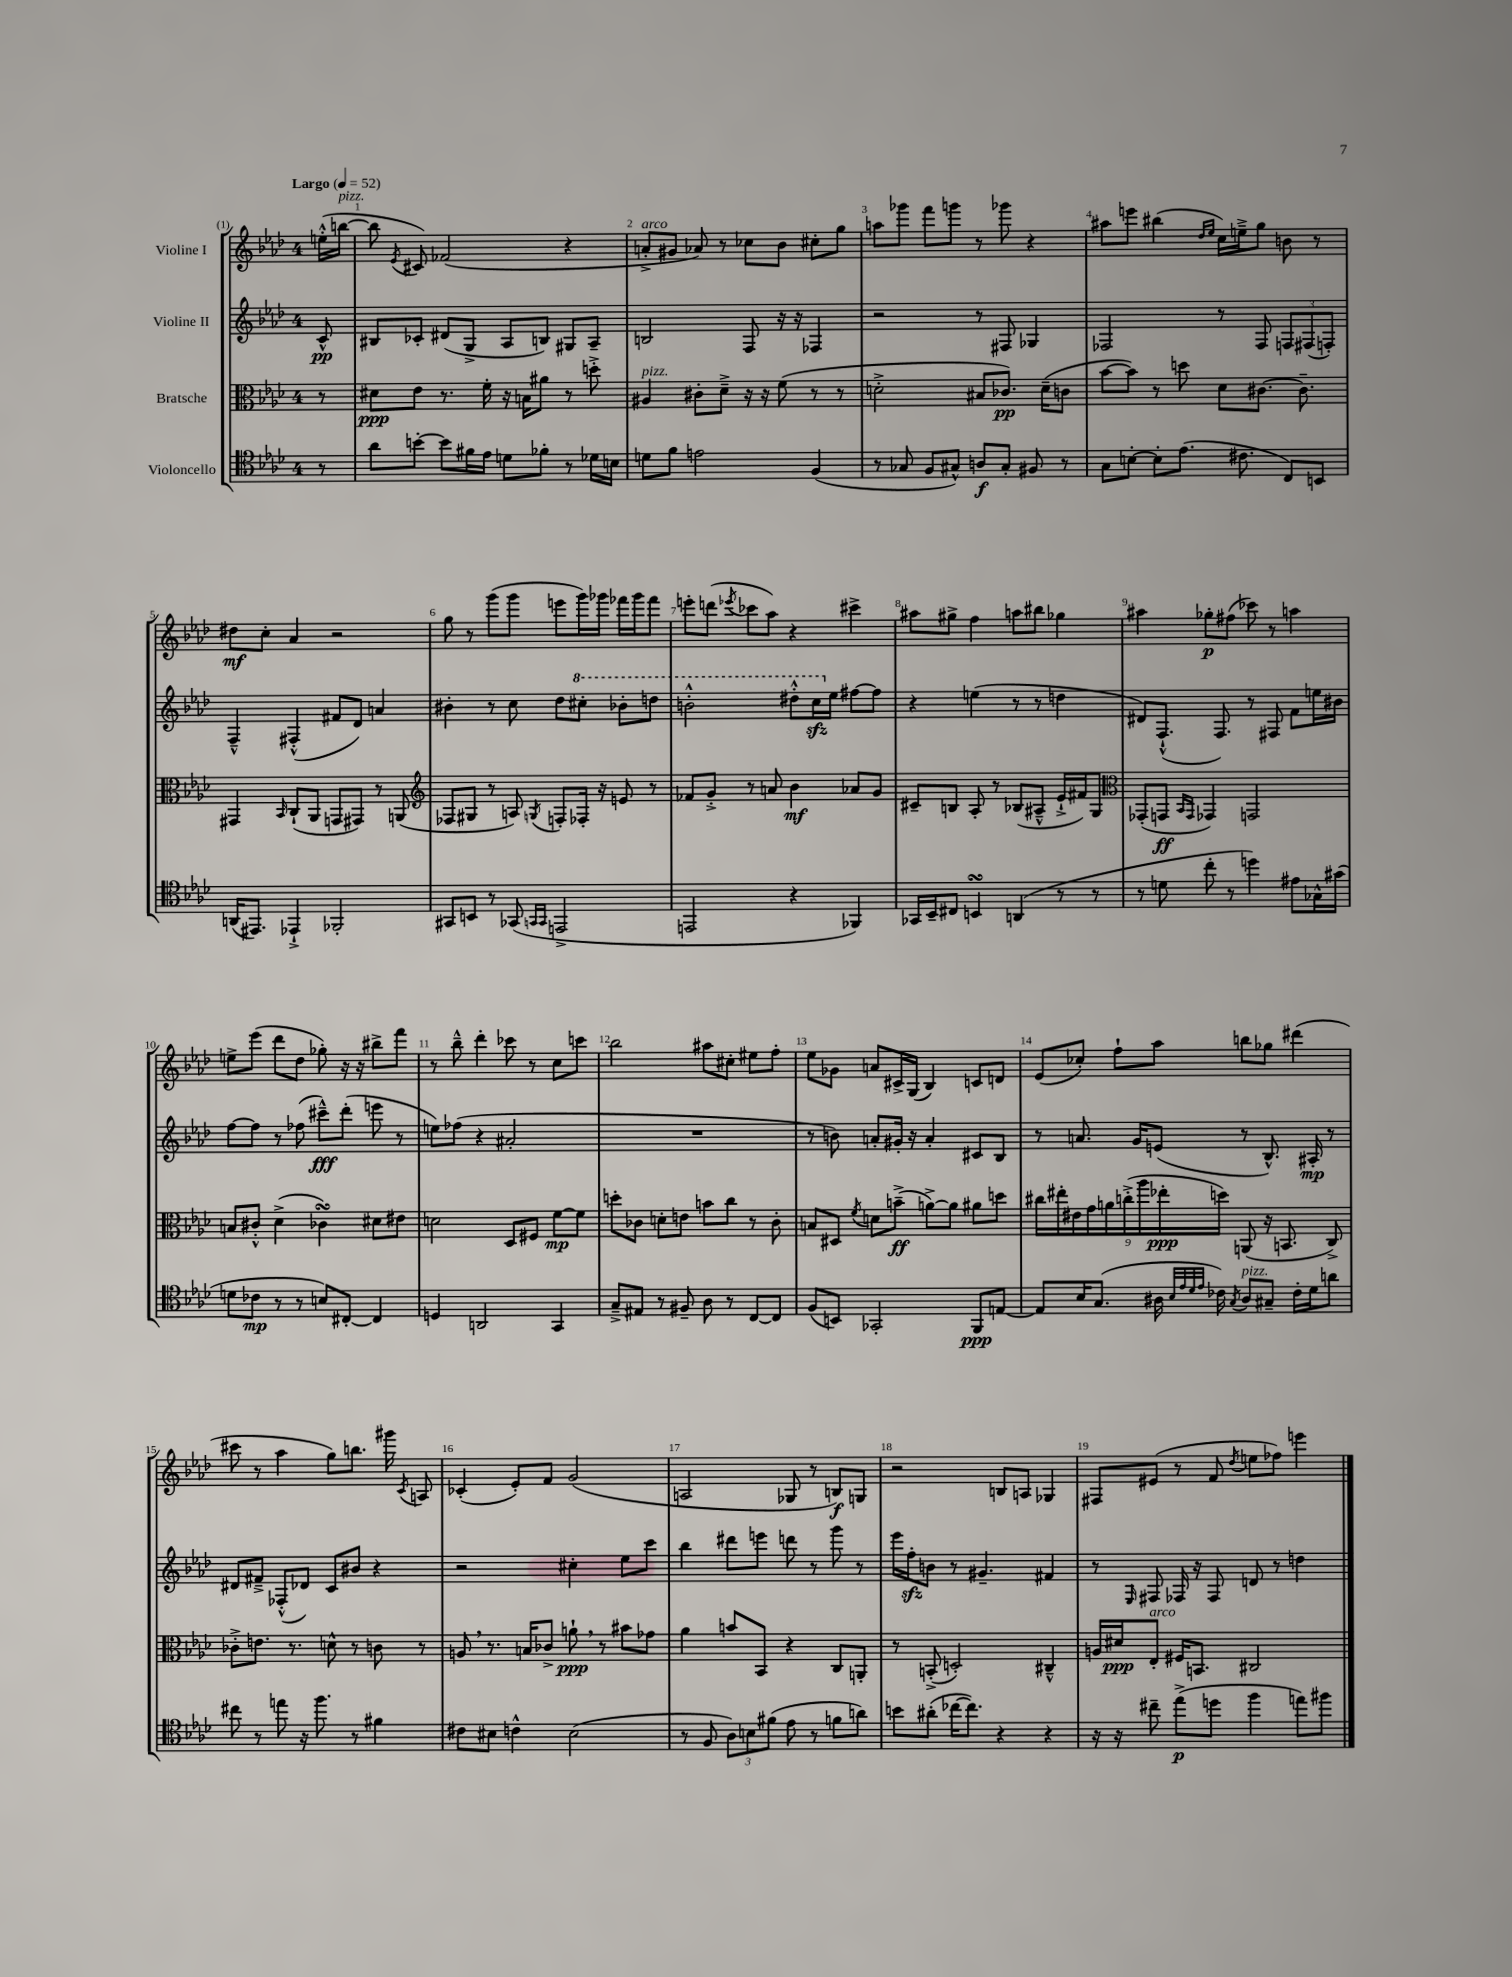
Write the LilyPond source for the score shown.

<<
\new StaffGroup <<
\new Staff = "s0" \with { instrumentName = "Violine I" } {
    \clef treble \key aes \major \once \override Staff.TimeSignature.style = #'single-digit \time 4/4 \partial 8 \tempo "Largo" 4 = 52
    \autoBeamOff e''16[-.-^( b''16]~^\markup { \italic "pizz." } |
    b''8 \acciaccatura { ees'8 } cis'8) fes'2( r4 |
    a'8[-.->^\markup { \italic "arco" } gis'8] aes'8) r8 ces''8[ bes'8] cis''8[-. g''8] |
    a''8[ ges'''8] f'''8[ g'''8] r8 ges'''8 r4 |
    ais''8[ e'''8] bis''4( \grace { des''16[ ees''16] } c''16[) e''16---> g''8] b'8 r8 |
    dis''8[\mf c''8]-. aes'4 r2 |
    g''8 r8 g'''8[( g'''8] e'''8[ g'''16) ges'''16] fes'''16[ ges'''16 fes'''8] |
    e'''8[-. d'''8]( \acciaccatura { ees'''8 } ces'''8[ aes''8]) r4 cis'''4-> |
    ais''8[ gis''8]-> f''4 a''8[ bis''8] ges''4 |
    ais''4 ges''8[-.\p fis''8]( ces'''8) r8 a''4 |
    e''8[-> ees'''8]( des'''8[ des''8] ges''8-.) r16 r16 bis''8[-> f'''8] |
    r8 bes''8---^ des'''4-. ces'''8 r8 c''8[ c'''8] |
    bes''2 ais''8[ cis''8]-. eis''8[ f''8]-. |
    ees''8[ ges'8] a'8[ cis'16-> g16]( bes4) c'8[ d'8] |
    ees'8[( ces''8]-.) f''8[-! aes''8] b''8[ ges''8] dis'''4( |
    cis'''8 r8 aes''4 g''8[) b''8.] gis'''16 \acciaccatura { c'8 } a8 |
    ces'4-.( ees'8[-.) f'8] g'2( |
    a2 ges8 r8 b8[\f) g8] |
    r2 b8[ a8] ges4 |
    fis8[ eis'8]( r8 f'8 \acciaccatura { des''8 } e''8[ fes''8]) e'''4 \bar "|." |
}
\new Staff = "s1" \with { instrumentName = "Violine II" } {
    \clef treble \key aes \major \once \override Staff.TimeSignature.style = #'single-digit \time 4/4 \partial 8
    \autoBeamOff c'8-^\pp |
    bis8[ ces'8]-. dis'8[( g8]-> aes8[ b8]) gis8[ aes8]-- |
    b2 f8 r16 r16 fes4 |
    r2 r8 fis8 ges4 |
    fes2 r8 fes8 \tuplet 3/2 { f8[ fis8( f8]-.) } |
    f4---^ fis4-.-^( fis'8[ des'8]) a'4 |
    bis'4-. r8 c''8 des''8[ \ottava #1 cis'''8]-. bes''!8[-. d'''8] |
    b''2-.-^ dis'''8[-.-^ c'''16\sfz \ottava #0 ees''16] fis''8[~ fis''8] |
    r4 e''4( r8 r8 d''4 |
    dis'8[) f8.]-!-^( f8.) r8 fis8 f'8[ e''16 bis'16] |
    f''8[~ f''8] r8 fes''8( cis'''8[---^\fff) des'''8]-.( e'''8 r8 |
    e''8[) fes''8]( r4 ais'2-. |
    R1 |
    r8 b'8) a'8[-. gis'16]-. r16 a'4-. cis'8[ bes8] |
    r8 a'8. g'16[ e'8]( r8 bes8.-^) ais16-.\mp r8 |
    dis'8[ fis'8]---> fes8[-.-^( des'8]) c'8[ bis'8] r4 |
    r2 cis''4-. ees''8[ c'''8] |
    bes''4 dis'''8[ e'''8] d'''8 r8 g'''8 r8 |
    ees'''16[ f''16-.\sfz b'8] r8 gis'4.-- fis'4 |
    r8 \grace { ees16 } fis8 fes16 r16 fes8 d'8 r8 d''4 \bar "|." |
}
\new Staff = "s2" \with { instrumentName = "Bratsche" } {
    \clef alto \key aes \major \once \override Staff.TimeSignature.style = #'single-digit \time 4/4 \partial 8
    \autoBeamOff r8 |
    dis'8[\ppp ees'8] r8. f'16-. r16 b16[ ais'8] r8 d''8-.-> |
    ais4^\markup { \italic "pizz." } cis'8[-. des'8]---> r16 r16 f'8( r8 r8 |
    d'2-.-> bis8[ ces'8.]\pp) d'16[--( c'8] |
    bes'8[~ bes'8]) r8 d''8 des'8[ cis'8.]~ cis'8.-- |
    gis,4 \grace { bes,16 } c8[-!( aes,8] g,8[ gis,8]) r8 a,8( |
    \clef treble fes8[ gis8] r8 a8) \acciaccatura { g8 } f8[-. fes16]-. r16 e'8 r8 |
    fes'8[ g'8]-.-> r8 a'8 bes'4\mf aes'8[ g'8] |
    cis'8[-- b8] aes8-. r8 bes8[( ais8]---^ ees'16[-!-> fis'16) g8] |
    \clef alto ges,8[-.( g,8]\ff \grace { bes,16[ g,16] } ges,4) g,2 |
    b8[ cis'8]-.-^ des'4->( ces'4\turn) dis'8[ eis'8] |
    d'2 des8[ fis8] f'8[~\mp f'8] |
    d''8[-. ces'8] d'8[-. e'8] b'8[ c''8] r8 ces'8-. |
    b8[ dis8] \acciaccatura { f'8 } d'8[ b'8]--->\ff( a'8[~->) a'8] ais'8[ d''8] |
    \tuplet 9/8 { cis''16[ eis''16-. eis'16 g'16 a'16 c''16-.->( aes''16 ees''16-.\ppp d''16]) } a,8( r16 b,8. c8->) |
    ces'8[-.-> e'8.] r8. d'8-^ r8 c'8 r8 |
    a8 \breathe r8. b16[ ces'8]-> a'8-!\ppp \breathe r8 bis'8[ ges'8] |
    aes'4 b'8[ bes,8] r4 c8[ a,8]-. |
    r8 b,8-.->( d2-.) cis4---^ |
    a16[ dis'16\ppp ees8]-.^\markup { \italic "arco" } fis16[ b,8.] cis2 \bar "|." |
}
\new Staff = "s3" \with { instrumentName = "Violoncello" } {
    \clef tenor \key aes \major \once \override Staff.TimeSignature.style = #'single-digit \time 4/4 \partial 8
    \autoBeamOff r8 |
    aes'8[ b'8]~-. b'8[ fis'16 ees'16] d'8[ fes'8]-. r8 des'16[ b16] |
    d'8[ f'8] e'2 f4( |
    r8 ges8 f8[ gis8]-^) a8[\f gis8]-. fis8 r8 |
    g8[ b8]~-. b8[-. ees'8.]( cis'8. c8[) b,8] |
    a,16[( eis,8.]) ees,4-!-> fes,2-. |
    gis,8[ b,8] r8 ges,8( \grace { g,16[ g,16] } e,2-> |
    e,2 r4 fes,4) |
    ges,16[ bes,16-- cis8] b,4\turn a,4( r8 r8 |
    r8 d'8 c''8-. r8 d''4) eis'8[ ges16-^ gis'16]( |
    d'8[ ces'8]\mp r8 r8 b8[) cis8]~-. cis4 |
    d4 a,2 g,4 |
    g8[---> eis8] r8 fis8-- aes8 r8 c8[~ c8] |
    f8[( b,8]) ges,2-. f,8[\ppp e8]~ |
    e8[ bes16 g8.]( ais16 \grace { bes32[ ees'32 des'32 ees'32] } ces'16) \acciaccatura { g8 } ais8[^\markup { \italic "pizz." } gis8]-- ces'16[-. des'16 a'8] |
    cis''8 r8 e''8 r16 f''8. r8 fis'4 |
    cis'8[ bis8] c'4-^ bis2( |
    r8 f8 \tuplet 3/2 { aes8[) b8 fis'8]( } ees'8 r8 f'8[ a'8]) |
    b'8[ ais'8]-.( ces''16[~ ces''8.]) r4 r4 |
    r16 r16 cis''8-- ees''8[->\p( d''8] f''4 e''8[) fis''8] \bar "|." |
}
>>
>>
\layout { \context { \Score \override BarNumber.break-visibility = ##(#f #t #t) barNumberVisibility = #all-bar-numbers-visible } }
